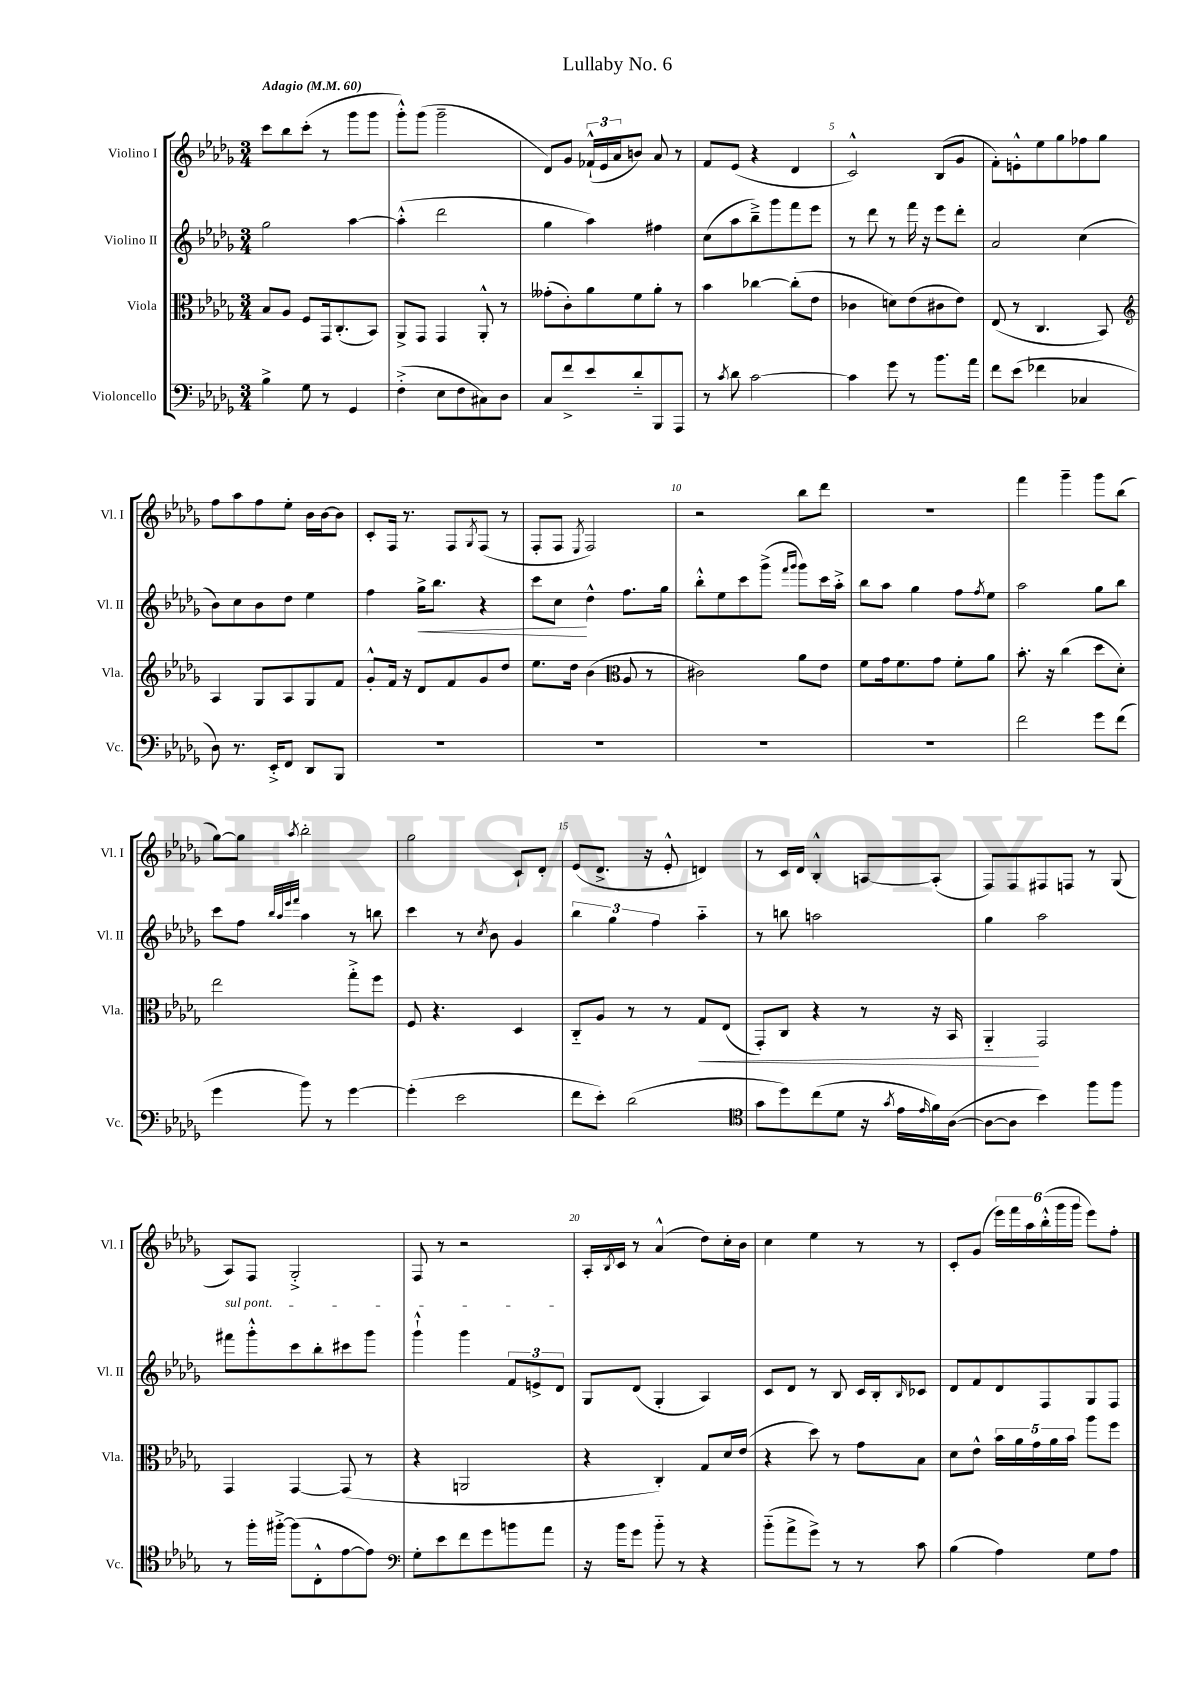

**kern	**kern	**dynam	**kern	**dynam	**kern
*part4	*part3	*part3	*part2	*part2	*part1
*staff4	*staff3	*staff3	*staff2	*staff2	*staff1
*I"Violoncello	*I"Viola	*	*I"Violino II	*	*I"Violino I
*I'Vc.	*I'Vla.	*	*I'Vl. II	*	*I'Vl. I
*clefF4	*clefC3	*	*clefG2	*	*clefG2
*k[b-e-a-d-g-]	*k[b-e-a-d-g-]	*	*k[b-e-a-d-g-]	*	*k[b-e-a-d-g-]
*M3/4	*M3/4	*	*M3/4	*	*M3/4
*MM60	*MM60	*	*MM60	*	*MM60
=1	=1	=1	=1	=1	=1
!	!	!	!	!	!LO:TX:a:B:t=Adagio
4B-^\	8B-/L	.	2gg-\	.	8ccc\L
.	8A-/J	.	.	.	8bb-\
8G-\	8F/L	.	.	.	(8ccc'\J
8r	16GG-/k	.	.	.	8r
.	(8.C'/	.	.	.	.
4GG-/	.	.	[4aa-\	.	8ggg-\L
.	8BB-/J)	.	.	.	8ggg-\J
=2	=2	=2	=2	=2	=2
(4F'^\	8AA-^/L	.	(4aa-'^^\]	.	8ggg-'^^\L)
.	8GG-/J	.	.	.	(8ggg-\J
8E-\L	4GG-/	.	2ddd-\	.	2ggg-~\
8F\	.	.	.	.	.
8C#X\)	8AA-'^^/	.	.	.	.
8D-\J	8r	.	.	.	.
=3	=3	=3	=3	=3	=3
8C/L	(8g--X'\L	.	4gg-\	.	8d-/L)
8f^/	8c'\)	.	.	.	8g-/J
8e-/	8a-\	.	4aa-\)	.	(24f-X`^^/LL
.	.	.	.	.	24e-/
.	.	.	.	.	24a-/J
8d-/	8f\	.	.	.	8bn/J)
8BBB-/	8a-'\J	.	4ff#X\	.	8a-/
8AAA-/J	8r	.	.	.	8r
=4	=4	=4	=4	=4	=4
8r	4b-\	.	(8cc\L	.	8f/L
8qc/	.	.	.	.	.
8d-\	.	.	8aa-\	.	(8e-/J
[2c\	[4cc-X\	.	8bb-~^\)	.	4r
.	.	.	8ggg-\	.	.
.	(8cc-'\L]	.	8fff\	.	4d-/
.	8e-\J	.	8eee-\J	.	.
=5	=5	=5	=5	=5	=5
4c\]	4c-X\	.	8r	.	2c^^/)
.	.	.	8ddd-\	.	.
8g-\	8dn\L)	.	8r	.	.
8r	(8e-\	.	16fff\	.	.
.	.	.	16r	.	.
8.b-\L	8c#X\	.	8eee-\L	.	(8B-/L
.	8e-\J)	.	8ddd-'\J	.	8g-/J
16a-\Jk	.	.	.	.	.
=6	=6	=6	=6	=6	=6
8f\L	(8E-/	.	2a-/	.	8f'\L)
(8e-\J	8r	.	.	.	8en'^^\
4f-X\	4.C/	.	.	.	8ee-\
.	.	.	.	.	8gg-\
4C-X/	.	.	(4cc\	.	8ff-X\
.	8BB-/)	.	.	.	8gg-\J
!!LO:LB:g=z
=7	=7	=7	=7	=7	=7
*	*clefG2	*	*	*	*
8D-\)	4A-/	.	8b-\L)	.	8ff\L
8.r	.	.	8cc\	.	8aa-\
.	8G-/L	.	8b-\	.	8ff\
16EE-'^/KL	.	.	.	.	.
8FF/J	8A-/	.	8dd-\J	.	8ee-'\J
8DD-/L	8G-/	.	4ee-\	.	16b-\LL
.	.	.	.	.	[16b-\J
8BBB-/J	8f/J	.	.	.	8b-\J]
=8	=8	=8	=8	=8	=8
2.r	8g-'^^/L	.	4ff\	.	8c'/L
.	16f/Jk	.	.	.	16F/Jk
.	16r	.	.	.	8.r
!	!	!	!	!LO:HP:b	!
.	8d-/L	.	16gg-^\KL	<	.
.	.	.	8.bb-\J	.	.
.	8f/	.	.	.	8F/L
.	.	.	.	.	8qG-/
.	8g-/	.	4r	.	(8F/J
.	8dd-/J	.	.	.	8r
=9	=9	=9	=9	=9	=9
2.r	8.ee-\L	.	8ccc\L	.	8F'/L
.	.	.	8cc\J	.	8F/J
.	16dd-\Jk	.	.	.	.
.	.	.	.	.	8qE-/
.	(4b-\	.	4dd-^^\	[	2F/)
*	*clefC3	*	*	*	*
.	8A-/	.	8.ff\L	.	.
.	8r	.	.	.	.
.	.	.	16gg-\Jk	.	.
=10	=10	=10	=10	=10	=10
2.r	2c#X\)	.	8bb-'^^\L	.	2r
.	.	.	8ee-\	.	.
.	.	.	8ccc\	.	.
.	.	.	(8ggg-^\J	.	.
.	.	.	16qqfff/LL	.	.
.	.	.	16qqggg-/JJ	.	.
.	8a-\L	.	8ggg-\L)	.	8bb-\L
.	8e-\J	.	16ccc\L	.	8ddd-\J
.	.	.	16aa-'^\JJ	.	.
=11	=11	=11	=11	=11	=11
2.r	8f\L	.	8bb-\L	.	2.r
.	16g-\k	.	8aa-\J	.	.
.	8.f\	.	.	.	.
.	.	.	4gg-\	.	.
.	8g-\J	.	.	.	.
.	8f'\L	.	8ff\L	.	.
.	.	.	8qff/	.	.
.	8a-\J	.	8ee-\J	.	.
=12	=12	=12	=12	=12	=12
2f\	8.b-'\	.	2aa-\	.	4fff\
.	16r	.	.	.	.
.	(4cc\	.	.	.	4ggg-~\
8g-\L	8dd-\L	.	8gg-\L	.	8ggg-\L
(8f\J	8d-'\J)	.	8bb-\J	.	(8bb-\J
!!LO:LB:g=z
=13	=13	=13	=13	=13	=13
4g-\	2ee-\	.	8ccc\L	.	[8gg-\L)
.	.	.	8ff\J	.	8gg-\J]
.	.	.	32qqbb-/LLL	.	.
.	.	.	32qqaa-/	.	.
.	.	.	32qqeee-/	.	.
.	.	.	32qqfff/JJJ	.	8qaa-/
8b-\)	.	.	4aa-\	.	2bb-'\
8r	.	.	.	.	.
[4g-\	8gg-'^\L	.	8r	.	.
.	8ff\J	.	8bbn\	.	.
=14	=14	=14	=14	=14	=14
(4g-'\]	8F/	.	4ccc\	.	2gg-\
.	4.r	.	.	.	.
2e-\	.	.	8r	.	.
.	.	.	8qcc/	.	.
.	.	.	8b-\	.	.
.	4D-/	.	4g-/	.	8c`/L
.	.	.	.	.	8d-'/J
=15	=15	=15	=15	=15	=15
8f\L	8C/L	.	6bb-\	.	(8e-/L
8e-'\J)	8A-/J	.	.	.	8.d-^/J
.	.	.	6gg-\	.	.
(2d-\	8r	.	.	.	.
.	.	.	.	.	16r
.	.	.	6ff\	.	.
.	8r	.	.	.	8e-'^^/
!	!	!LO:HP:b	!	!	!
.	8G-/L	<	4aa-\	.	4dn/)
.	(8E-/J	.	.	.	.
=16	=16	=16	=16	=16	=16
*clefC4	*	*	*	*	*
8g-\L	8GG-'/L)	.	8r	.	8r
8dd-\)	8C/J	.	8bbn\	.	16c/LL
.	.	.	.	.	16d-/JJ
(8cc\	4r	.	2aan\	.	4B-'^^/
8d-\J	.	.	.	.	.
16r	8r	.	.	.	[8An/L
8qg-/	.	.	.	.	.
16e-\LL	.	.	.	.	.
16qqe-/	.	.	.	.	.
16f\)	16r	.	.	.	(8A'/J]
([16A-\JJ	16BB-/	.	.	.	.
=17	=17	=17	=17	=17	=17
8A-\L_	4AA-/	.	4gg-\	.	8F/L)
8A-\J]	.	.	.	.	8F/
4b-\)	2GG-/	[	2aa-\	.	8F#X/
.	.	.	.	.	8Fn/J
8ff\L	.	.	.	.	8r
8ff\J	.	.	.	.	(8G-/
!!LO:LB:g=z
=18	=18	=18	=18	=18	=18
!	!	!	!LO:TX:a:i:t=sul pont.	!	!
8r	4GG-/	.	8fff#X\L	.	8A-/L)
16ff'\LL	.	.	8ggg-'^^\	.	8F/J
[16ff#X'^\JJ	.	.	.	.	.
(8ff#\L]	[4GG-/	.	8ccc\	.	2G-'^/
8C'^^\	.	.	8bb-'\	.	.
[8e-\	(8GG-/]	.	8ccc#X\	.	.
8e-\J])	8r	.	8ggg-\J	.	.
=19	=19	=19	=19	=19	=19
*clefF4	*	*	*	*	*
8G-'\L	4r	.	4ggg-`^^\	.	8F/
8e-\	.	.	.	.	8r
8f\	2AAn/	.	4ggg-\	.	2r
8g-\	.	.	.	.	.
8bn\	.	.	12f/L	.	.
.	.	.	12en^/	.	.
8a-\J	.	.	.	.	.
.	.	.	12d-/J	.	.
=20	=20	=20	=20	=20	=20
16r	4r	.	8G-/L	.	16A-'/LL
.	.	.	.	.	8qB-/
16b-\KL	.	.	.	.	16c/JJ
8g-\J	.	.	(8d-/J	.	8r
8b-\	4C'/)	.	4G-'/	.	(4a-^^/
8r	.	.	.	.	.
4r	8G-/L	.	4A-/)	.	8dd-\L)
.	16d-/L	.	.	.	16cc'\L
.	(16e-/JJ	.	.	.	16b-\JJ
=21	=21	=21	=21	=21	=21
(8b-\L	4r	.	8c/L	.	4cc\
8a-^\	.	.	8d-/J	.	.
8g-^\J)	8dd-\)	.	8r	.	4ee-\
8r	8r	.	8B-/	.	.
8r	8g-\L	.	16c/LL	.	8r
.	.	.	16B-'/J	.	.
.	.	.	16qqB-/	.	.
8c\	8B-\J	.	8c-X/J	.	8r
=22	=22	=22	=22	=22	=22
(4B-\	8d-\L	.	8d-/L	.	8c'/L
.	8e-^^\J	.	8f/	.	(8g-/J
4A-\)	20b-\LL	.	8d-/	.	24eee-\LL)
.	.	.	.	.	24fff\
.	20a-\	.	.	.	.
.	.	.	.	.	24aa-\
.	20g-\	.	.	.	.
.	.	.	8F/	.	(24bb-'^^\
.	20a-\	.	.	.	.
.	.	.	.	.	24ggg-\
.	20b-\JJ	.	.	.	.
.	.	.	.	.	24ggg-\JJ
8G-\L	8aa-\L	.	8G-/	.	8eee-\L)
8A-\J	8ff\J	.	8F/J	.	8ff'\J
==	==	==	==	==	==
*-	*-	*-	*-	*-	*-
